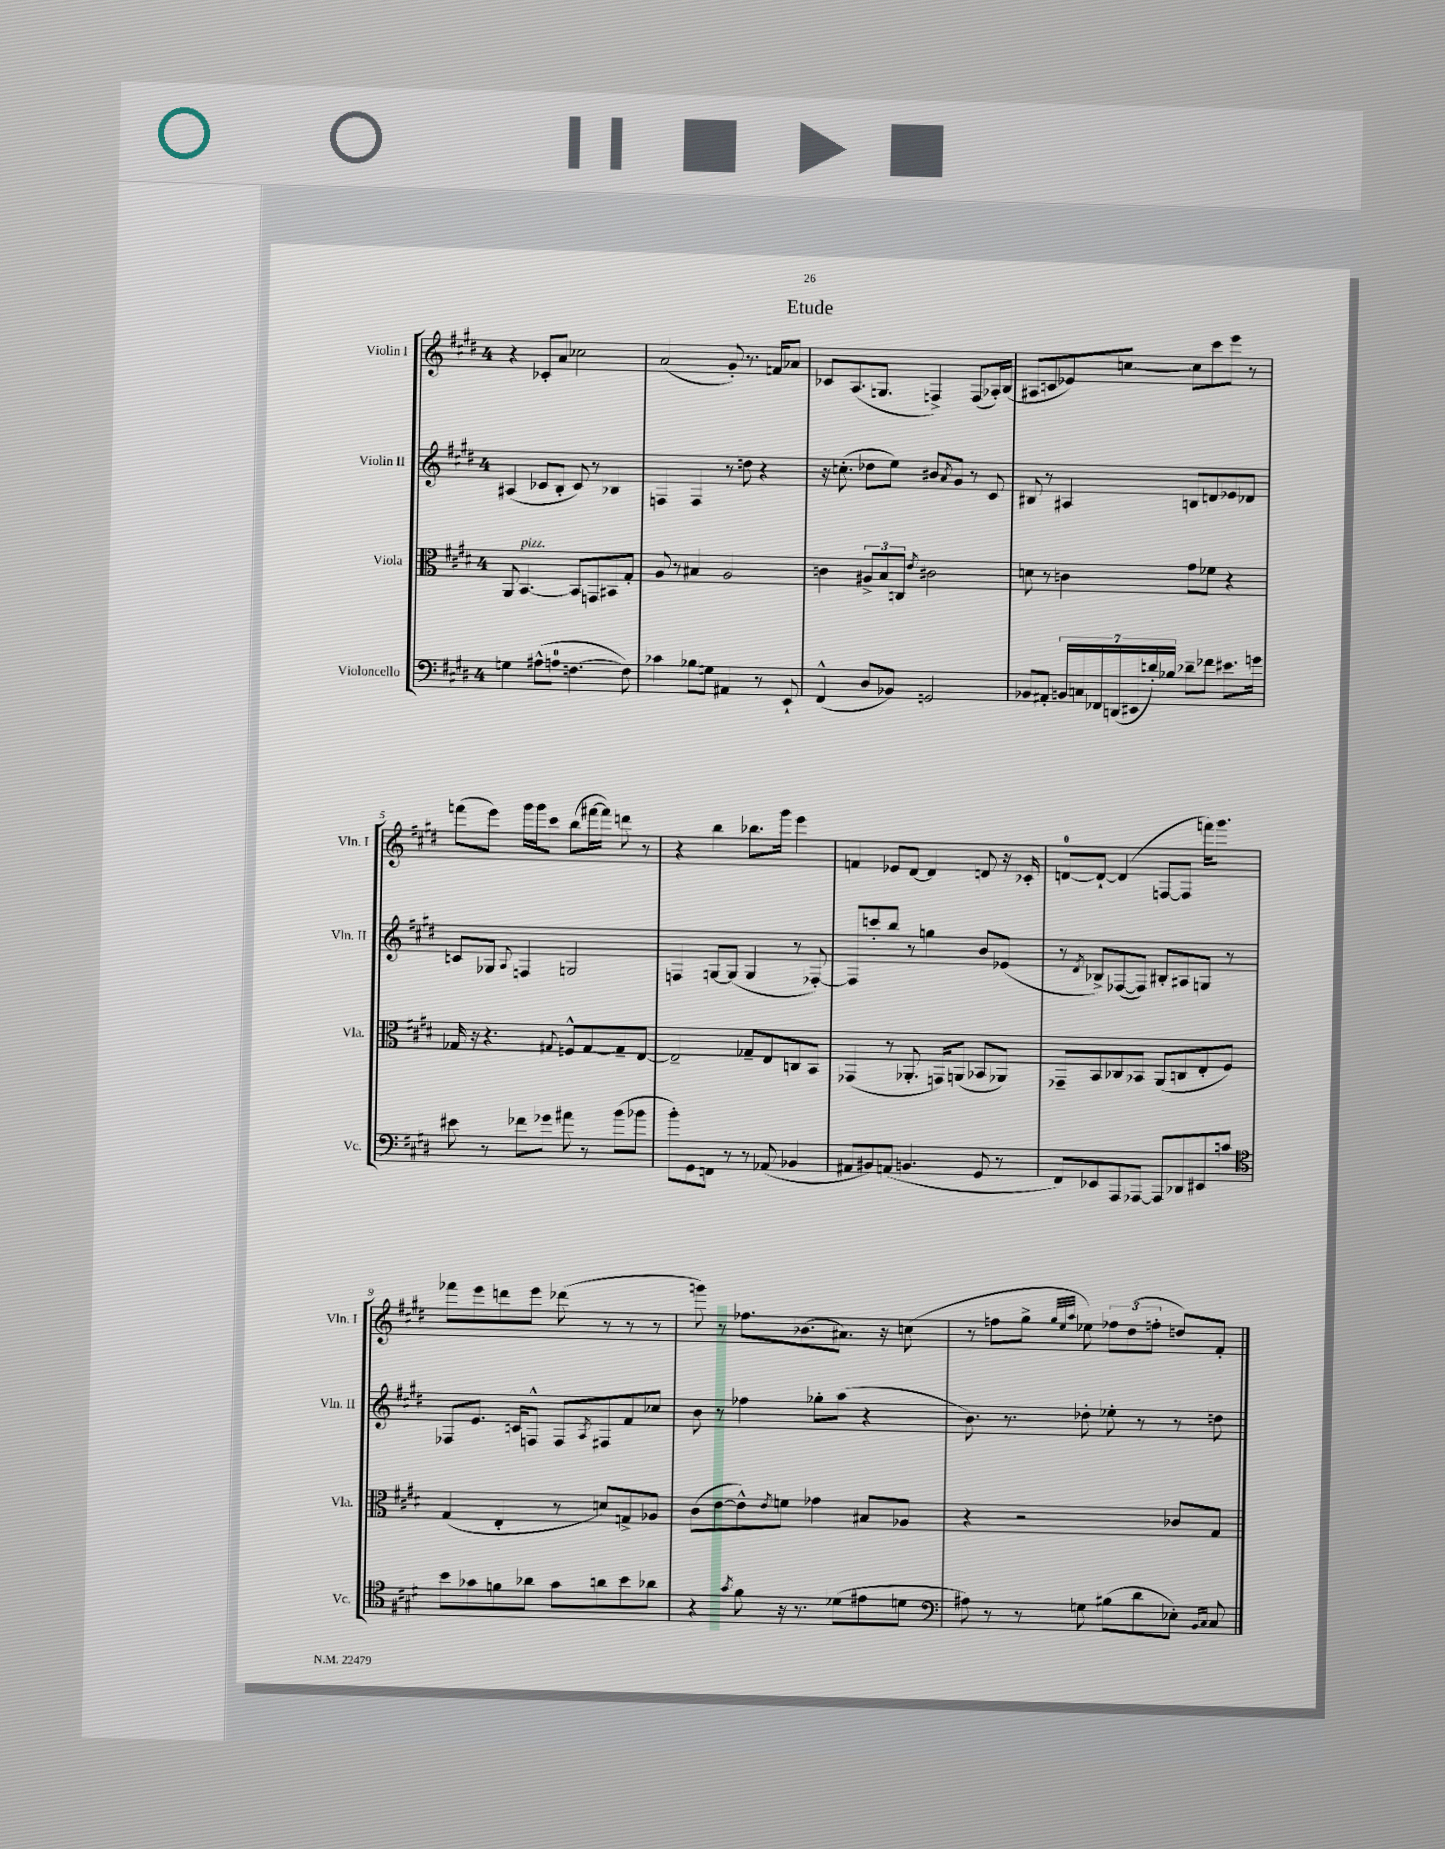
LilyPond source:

\header { title = "Etude" }
<<
\new StaffGroup <<
\new Staff = "s0" \with { instrumentName = "Violin I" shortInstrumentName = "Vln. I" } {
    \clef treble \key e \major \once \override Staff.TimeSignature.style = #'single-digit \time 4/4
    r4 ces'8-. a'8 ces''2 |
    a'2( gis'8-.) r8. f'16 aes'8 |
    ces'8 a8.( g8. f4->) f8( aes16-.) b16( |
    ais8 c'8 ees'8) c''8~ c''8 cis'''8 e'''8 r8 |
    f'''8( e'''8) gis'''16 gis'''16 cis'''8 b''8( fis'''16~ fis'''16) d'''8 r8 |
    r4 b''4 bes''8. gis'''16 e'''4 |
    f'4 ees'8 dis'8~ dis'4 d'8 r16 ces'16-. |
    d'8-0~ d'8~-! d'4( f8~ f8 f'''16) gis'''8. |
    fes'''8 e'''8 d'''8 e'''8 des'''8( r8 r8 r8 |
    g'''8) r8 fes''8. bes'8.( ais'8.) r16 c''8( |
    r8 f''8 gis''8-> \grace { gis''32 e''32 a''32 } ees''8) \tuplet 3/2 { fes''8 dis''8( f''8-. } d''8) fis'8-. \bar "|." |
}
\new Staff = "s1" \with { instrumentName = "Violin II" shortInstrumentName = "Vln. II" } {
    \clef treble \key e \major \once \override Staff.TimeSignature.style = #'single-digit \time 4/4
    ais4( ces'8 b8-. ces'8) r8 bes4 |
    f4 f4 r8 d''8 r4 |
    r16 c''8.-.( des''8 e''8) bis'8 \acciaccatura { a'8 } gis'8 r8 cis'8 |
    bis8 r8 ais4 b8 d'8 ees'8 des'8 |
    c'8 ges8 \appoggiatura { a8 } f4 g2 |
    f4 g8~ g8( g4 r8 fes8~-.) |
    fes8 c'''8-. b''8 r8 g''4 b'8 ees'8( |
    r8 \acciaccatura { dis'8 } bes8->) fes8~( fes8) bis8-. ais8 g8 r8 |
    fes8 e'8. c'16 f8-^ f8 \acciaccatura { a8 } fis8 fis'8 ces''8 |
    b'8 r8 fes''4 ges''8-. a''8( r4 |
    b'8.) r8. des''8-. ees''8-. r8 r8 d''8 \bar "|." |
}
\new Staff = "s2" \with { instrumentName = "Viola" shortInstrumentName = "Vla." } {
    \clef alto \key e \major \once \override Staff.TimeSignature.style = #'single-digit \time 4/4
    a,8 b,4.~^\markup { \italic "pizz." } b,8 g,8 bis,8 gis8-. |
    a8 r8 bis4 a2 |
    c'4 \tuplet 3/2 { ais8-> b8 c8 } \acciaccatura { e'8 } cis'2 |
    d'8 r8 c'4 gis'8 fes'8 r4 |
    ges16 r16 r4. \appoggiatura { gis8 } f8-^ gis8~ gis8-- e8~ |
    e2-- ges8-- e8 c8 b,8 |
    ges,4( r8 aes,8.-. g,16) a,8( bes,8 aes,8) |
    ges,8-- b,8 ces8 bes,8 a,8( c8 e8-. fis8) |
    gis4( e4-. r8 d'8) g8-> aes8 |
    cis'8( e'8~ e'8-^) \acciaccatura { e'8 } f'8 ges'4 bis8 aes8 |
    r4 r2 ces'8 gis8 \bar "|." |
}
\new Staff = "s3" \with { instrumentName = "Violoncello" shortInstrumentName = "Vc." } {
    \clef bass \key e \major \once \override Staff.TimeSignature.style = #'single-digit \time 4/4
    g4 ais8-^( a8-0 f4.~ f8) |
    ces'4 bes8 g8 ais,4 r8 e,8-! |
    fis,4-^( dis8 bes,8) g,2 |
    bes,8 ais,8-. \tuplet 7/4 { b,16 c16 fes,16 d,16( eis,16 d'16-.) bes16 } des'8-- fes'8 eis'8. g'16 |
    eis'8 r8 fes'8 ges'8 ais'8 r8 b'8( bes'8 |
    b'8-.) gis,8 f,8 r8 r8 aes,8( bes,4 |
    ais,8 bis,8) a,8( b,4. gis,8 r8 |
    fis,8) ees,8 a,,8 aes,,8~ aes,,8 des,8 eis,8 c'8 |
    \clef tenor b'8 ges'8 f'8 aes'8 ges'8 a'8 b'8 aes'8 |
    r4 \acciaccatura { gis'8 } fis'8 r16 r8. des'8( eis'8 d'8 |
    \clef bass ais8) r8 r8 g8 bis8( dis'8 ees8-.) \grace { b,16 cis16 } cis8 \bar "|." |
}
>>
>>
